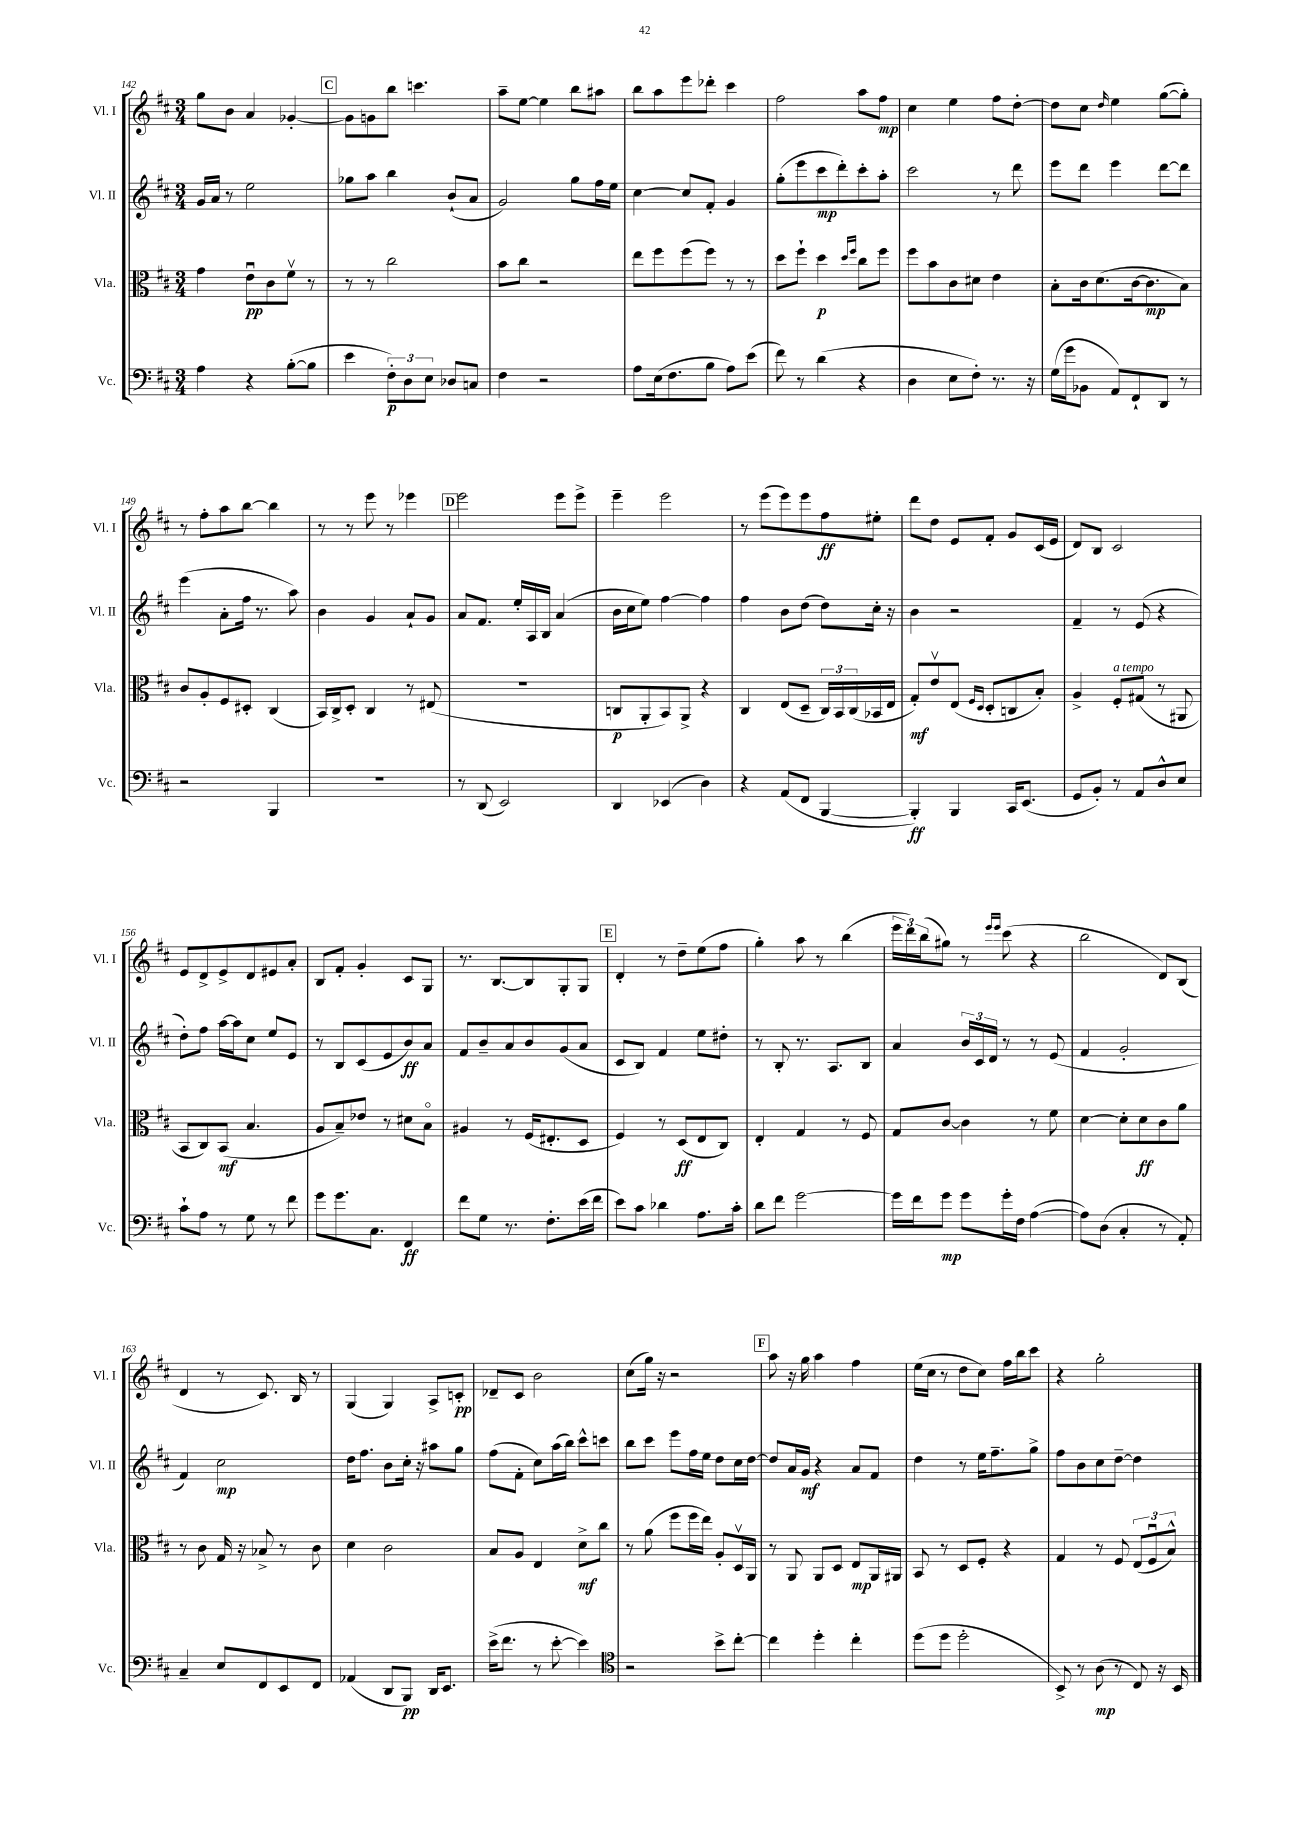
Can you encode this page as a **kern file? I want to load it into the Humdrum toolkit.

**kern	**kern	**kern	**kern
*staff4	*staff3	*staff2	*staff1
*clefF4	*clefC3	*clefG2	*clefG2
*k[f#c#]	*k[f#c#]	*k[f#c#]	*k[f#c#]
*M3/4	*M3/4	*M3/4	*M3/4
4A	4g	16g	8gg
.	.	16a	.
.	.	8r	8b
4r	8eu	2ee	4a
.	8c#	.	.
([8B'	8f#v	.	[4g-'
8B]	8r	.	.
=	=	=	=
4e	8r	8gg-	8g-]
.	8r	8aa	8g
12F#')	2cc#	4bb	8bb
12D	.	.	.
.	.	.	4.ccc
12E	.	.	.
8D-	.	(8b`	.
8C	.	8a	.
=	=	=	=
4F#	8b	2g)	8aa~
.	8cc#	.	[8ee
2r	2r	.	4ee]
.	.	8gg	8bb
.	.	16ff#	8aa#
.	.	16ee	.
=	=	=	=
8A	8ee	[4cc#	8bb
(16E	8ff#	.	8aa
8.F#	.	.	.
.	(8ff#	8cc#]	8eee
8B	8ff#)	8f#'	8ddd-'
8A)	8r	4g	4ccc#
(8e	8r	.	.
=	=	=	=
8f#)	8dd	(8gg'	2ff#
8r	8ff#`	8eee	.
(4d	4dd	8ccc#	.
.	.	8ddd')	.
.	16qqdd	.	.
.	16qqff#	.	.
4r	8cc#	8ccc#'	8aa
.	8ff#	8aa'	8ff#
=	=	=	=
4D	8ff#	2ccc#	4cc#
.	8b	.	.
8E	8c#	.	4ee
8F#')	8d#	.	.
8.r	4e	8r	8ff#
.	.	8ddd	[8dd'
16r	.	.	.
=	=	=	=
(16G	8B'	8eee	8dd]
16g	.	.	.
8BB-	16c#	8ddd	8cc#
.	(8.d	.	.
.	.	.	16qqdd
8AA)	.	4eee	4ee
8FF#`	[16c#	.	.
.	8.c#]	.	.
8DD	.	[8ddd	([8gg
8r	8B)	8ddd]	8gg'])
=	=	=	=
2r	8c#	(4eee	8r
.	8A'	.	8ff#'
.	8F#	8a'	8aa
.	8D#'	16ff#	[8bb
.	.	8.r	.
4BBB	(4C#	.	4bb]
.	.	8aa)	.
=	=	=	=
2.r	16BB)	4b	8r
.	16C#^	.	.
.	8D'	.	8r
.	4C#	4g	8eee
.	.	.	8r
.	8r	8a`	4eee-
.	(8E#	8g	.
=	=	=	=
8r	2.r	8a	2eee
(8DD	.	8.f#	.
2EE)	.	.	.
.	.	16ee'	.
.	.	16A	.
.	.	16B	.
.	.	(4a	8eee
.	.	.	8eee^
=	=	=	=
4DD	8C	16b	4eee~
.	.	16cc#	.
.	8AA'	8ee)	.
(4EE-	8BB)	[4ff#	2eee
.	8AA^	.	.
4D)	4r	4ff#]	.
=	=	=	=
4r	4C#	4ff#	8r
.	.	.	(8eee
(8AA	(8E	8b	8eee)
8FF#	8D~	(8dd	8eee
[4BBB	24C#)	8dd)	8ff#
.	24BB	.	.
.	(24C#	.	.
.	16BB-	16cc#'	8ee#'
.	16E	16r	.
=	=	=	=
4BBB'])	8G')	4b	8ddd
.	8ev	.	8dd
4BBB	(8E	2r	8e
.	16qqF#	.	.
.	16qqD	.	.
.	8D'	.	8f#'
16CC#	8C	.	8g
(8.EE	.	.	.
.	8B')	.	(16c#
.	.	.	16e
=	=	=	=
8GG	4A^	4f#~	8d)
8BB')	.	.	8B
8r	8F#'	8r	2c#
8AA	(8G#	(8e	.
8D^^	8r	4r	.
8E	8AA#	.	.
=	=	=	=
8c#`	8BB	8dd')	8e
8A	8C#)	8ff#	8d^
8r	(8BB	[16aa	8e^
.	.	16aa]	.
8G	4.B	8cc#	8d
8r	.	8ee	8e#
8f#	.	8e	8a'
=	=	=	=
8g	8A	8r	8B
8.g	8B~)	8B	8f#'
.	8e-	(8c#	4g'
8.C#	.	.	.
.	8r	8e	.
4FF#	8d#	8b)	8c#
.	8Bo	8a	8G
=	=	=	=
8f#	4A#	8f#	8.r
8G	.	8b~	.
.	.	.	[8.B
8.r	8r	8a	.
.	(16F#	8b	8B]
8.F#'	8.E#'	.	.
.	.	(8g	8G'
(16e	8D	8a	8G
16f#	.	.	.
=	=	=	=
8e)	4F#)	8c#	4d'
8c#	.	8B)	.
4d-	8r	4f#	8r
.	(8D	.	8dd~
8.A	8E	8ee	(8ee
.	8C#)	8dd#'	8ff#
16c#'	.	.	.
=	=	=	=
8d	4E'	8r	4gg')
8f#	.	8B'	.
[2g	4G	8.r	8aa
.	.	.	8r
.	.	8.A	.
.	8r	.	(4bb
.	8F#	8B	.
=	=	=	=
16g]	8G	4a	24eee
.	.	.	24ddd)
16f#	.	.	.
.	.	.	(24bb
8g	[8c#	.	8gg#)
8g	4c#]	24b	8r
.	.	24c#	.
.	.	24d	.
.	.	.	16qqeee
.	.	.	16qqeee
16g'	.	8r	(8ccc#
16F#	.	.	.
([4A	8r	8r	4r
.	8f#	(8e	.
=	=	=	=
8A])	[4d	4f#	2bb
(8D	.	.	.
4C#'	8d']	2g'	.
.	8d	.	.
8r	8c#	.	8d)
8AA')	8a	.	(8B
=	=	=	=
4C#~	8r	4f#)	4d
.	8c#	.	.
8E	16G	2cc#	8r
.	16r	.	.
8FF#	8B-^	.	8.c#)
8EE	8r	.	.
.	.	.	16B
8FF#	8c#	.	8r
=	=	=	=
(4AA-	4d	16dd	(4G
.	.	8.ff#	.
8DD	2c#	8b	4G)
8BBB)	.	16cc#'	.
.	.	16r	.
16DD	.	8aa#	8A^
8.EE	.	.	.
.	.	8gg	8c'
=	=	=	=
(16e^	8B	(8ff#	8d-~
8.f#	.	.	.
.	8A	8f#'	8c#
8r	4E	8cc#)	2b
[8e'	.	(16aa	.
.	.	16bb)	.
4e])	8d^	8ccc#^^	.
.	8cc#	8ccc	.
=	=	=	=
*clefC4	*	*	*
2r	8r	8bb	(8cc#
.	(8a	8ccc#	16gg)
.	.	.	16r
.	8ff#	8eee	2r
.	16ff#	16ff#	.
.	16ee)	16ee	.
8b^	8A'	8dd	.
[8cc#'	16Dv	16cc#	.
.	16AA	[16dd	.
=	=	=	=
4cc#]	8r	8dd]	8aa
.	8AA	16a	16r
.	.	16g	16gg
4dd'	8AA	4r	4aa
.	8D	.	.
4cc#'	8E	8a	4ff#
.	16AA	8f#	.
.	16AA#	.	.
=	=	=	=
(8dd	8BB	4dd	(16ee
.	.	.	16cc#
8dd	8r	.	8r
2dd'	8D	8r	8dd
.	8F#'	16ee	8cc#)
.	.	8.ff#~	.
.	4r	.	16ff#
.	.	.	16bb
.	.	8gg^	8ccc#
=	=	=	=
8BB^)	4G	8ff#	4r
8r	.	8b	.
(8A	8r	8cc#	2gg'
8r	8F#	[8dd~	.
8C#)	(12E	4dd]	.
.	12F#u	.	.
16r	.	.	.
.	12B^^)	.	.
16BB	.	.	.
==	==	==	==
*-	*-	*-	*-
